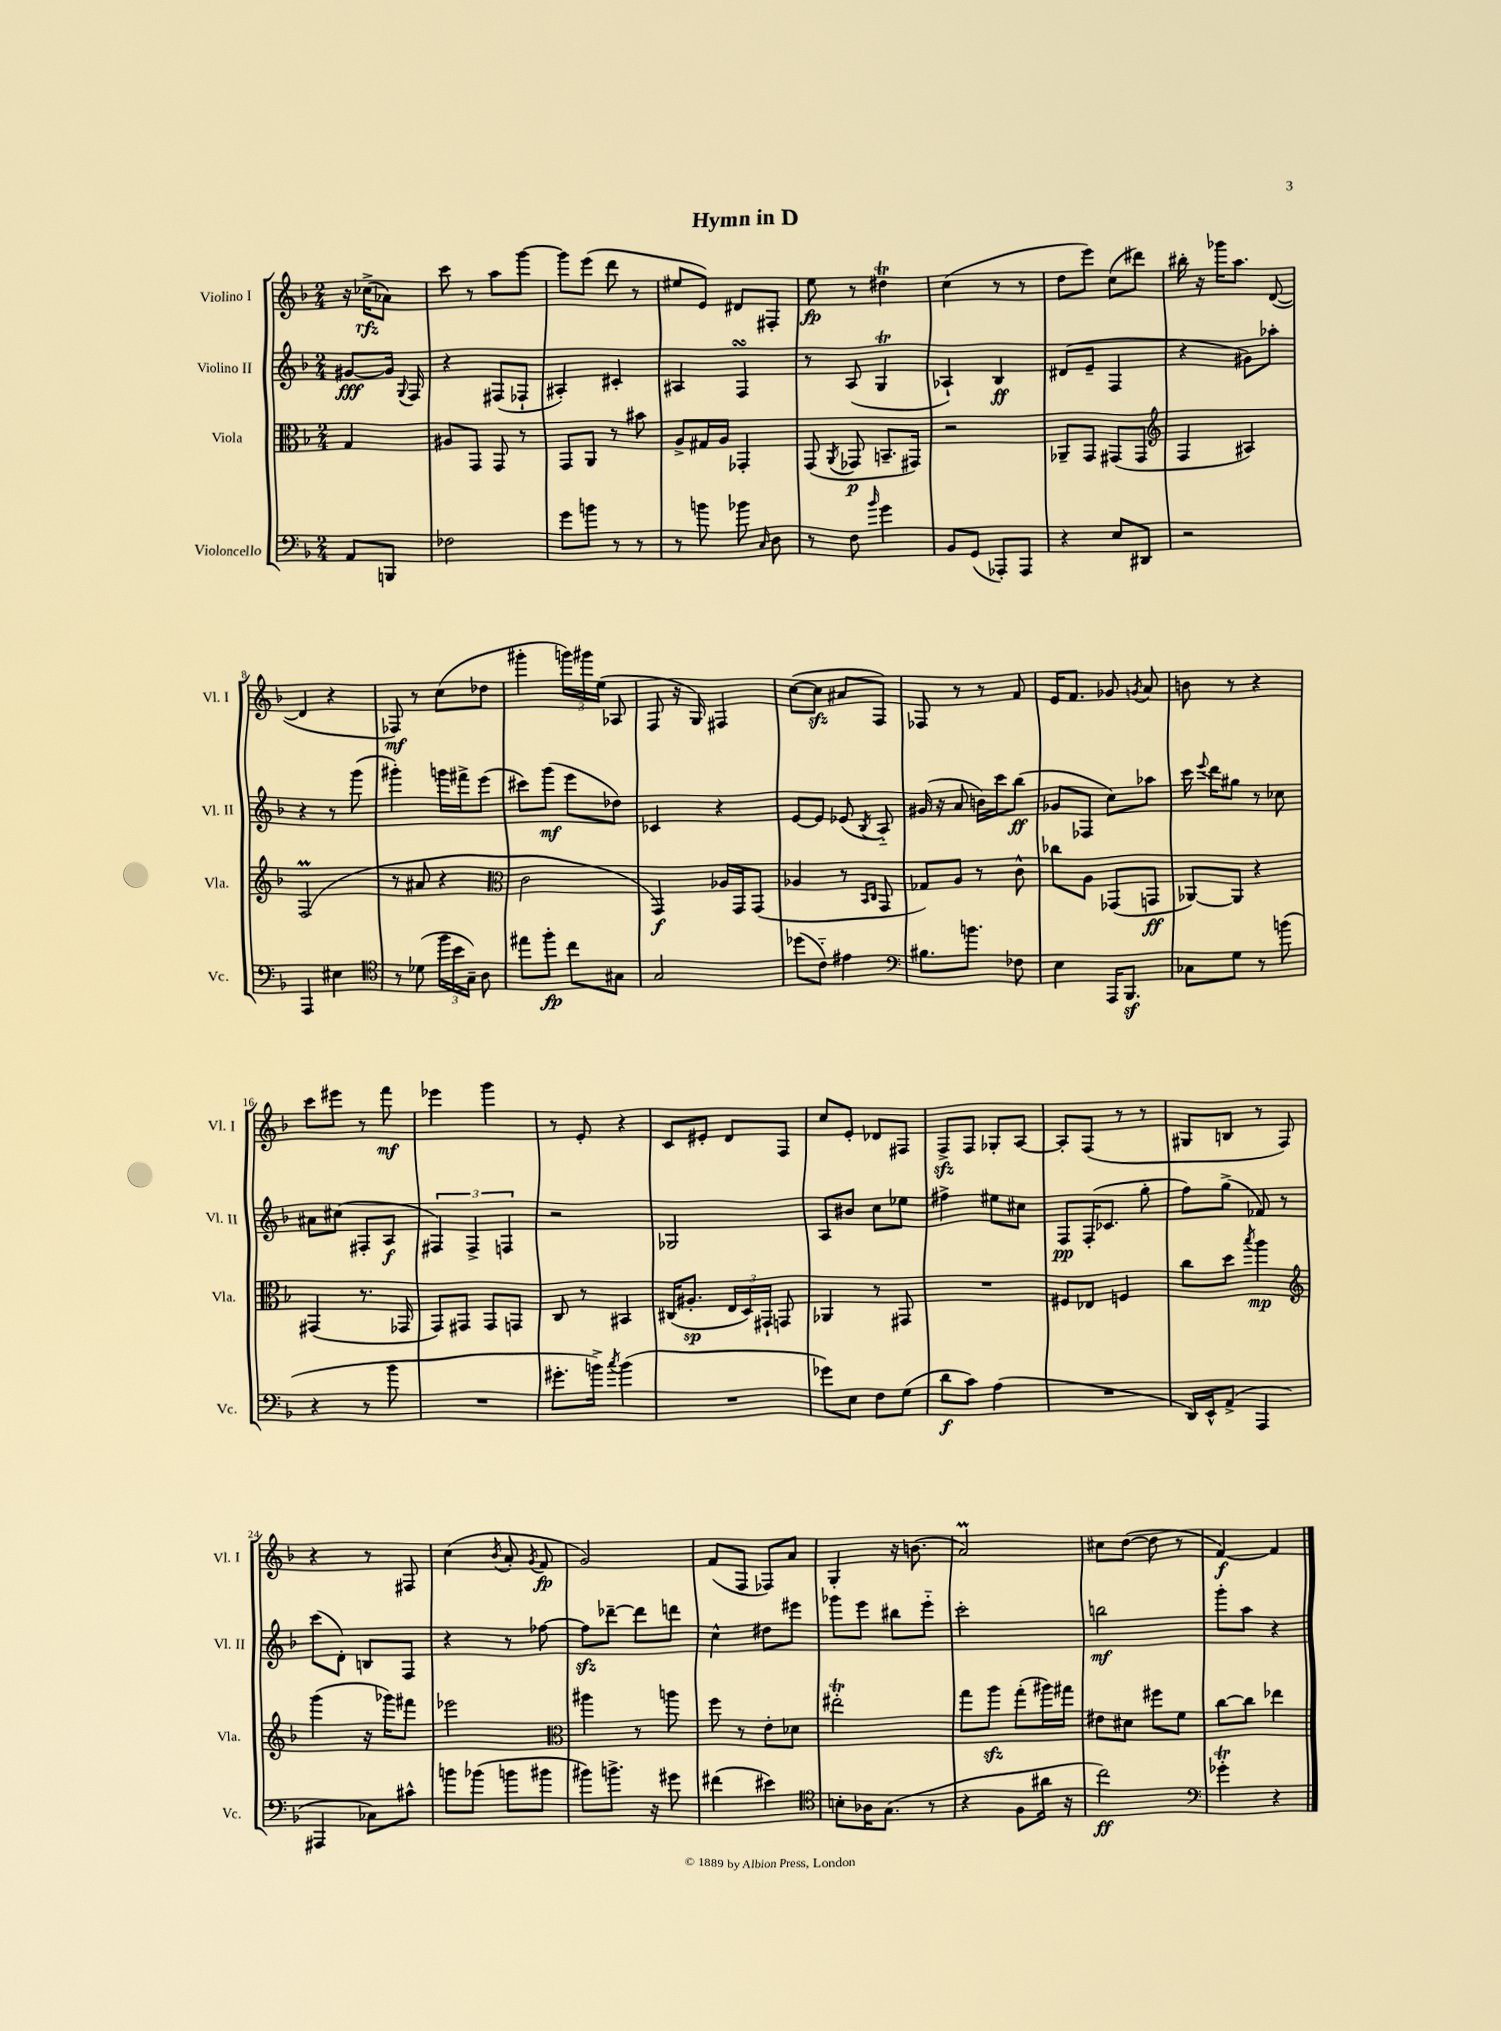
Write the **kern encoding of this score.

**kern	**kern	**kern	**kern
*staff4	*staff3	*staff2	*staff1
*clefF4	*clefC3	*clefG2	*clefG2
*k[b-]	*k[b-]	*k[b-]	*k[b-]
*M2/4	*M2/4	*M2/4	*M2/4
8AA/L	4G/	[8g#/L	16r
.	.	.	(16cc-^\LK
8BBB/J	.	16g#/]Jk	8a-\J)
.	.	8qqG/	.
.	.	16F/	.
=	=	=	=
2F-\	8A#/L	4r	8ccc\
.	8GG/J	.	8r
.	8GG/	(8F#/L	8aa\L
.	8r	8F-`/J	[8ggg\J
=	=	=	=
8g\L	8GG/L	4A#'/)	8ggg\]L
8b\J	8AA/J	.	(8eee\J
8r	8r	4c#'/	8ddd\
8r	8b#\	.	8r
=	=	=	=
8r	8A^/L	4A#/	8ee#/L
8b\	16G#/L	.	8e/J)
.	16A/JJ	.	.
8b-\	4GG-'/	4F/	8d#/L
16qqC/	.	.	.
8D\	.	.	8F#'/J
=	=	=	=
8r	(8GG/	8r	8ee\
.	8qAA/	.	.
8F\	8GG-/	(8A/	8r
16qqb-/	.	.	.
4g\	8.BB~/L	4G/	4dd#\
.	16GG#/Jk)	.	.
=	=	=	=
8BB-/L	2r	4A-`/)	(4cc\
(8GG/J	.	.	.
8AAA-'/L)	.	4B-/	8r
8AAA-/J	.	.	8r
=	=	=	=
4r	8AA-~/L	(8d#/L	8dd\L
.	8GG/J	8e~/J	8eee\J)
8E/L	(8GG#/L	4F/	(8cc\L
8DD#/J	8GG#/J	.	8ddd#\J)
=	=	=	=
*	*clefG2	*	*
2r	4F/	4r	16bb#'\
.	.	.	16r
.	.	.	16ggg-\LK
.	.	.	8.aa\J
.	4A#/)	8g#\L)	.
.	.	8aa-'\J	([8d/
=	=	=	=
4AAA/	(2F/	4r	4d/]
4E#\	.	8r	4r
.	.	(8ggg\	.
=	=	=	=
*clefC4	*	*	*
8r	8r	4ggg#'\)	8F-/)
(8d-\	8a#/	.	8r
24ff\LL	4r	16ggg\LL	(8cc\L
24b-\	.	.	.
.	.	16fff#^\J	.
24G~\JJ)	.	.	.
8A\	.	(8eee\J	8dd-\J
=	=	=	=
*	*clefC3	*	*
8ee#\L	2c\	8ccc#\L)	4ggg#'\
8ff'\J	.	(8ggg\J	.
8cc\L	.	8eee\L	24ggg\LL)
.	.	.	24ggg#\
.	.	.	(24ee\JJ
8G#\J	.	8dd-\J)	8A-/
=	=	=	=
2G/	4GG/)	4c-/	8F/
.	.	.	16r
.	.	.	16G/)
.	16A-/LL	4r	4F#/
.	16GG/J	.	.
.	(8GG/J	.	.
=	=	=	=
(8dd-\L	4A-/	[8e/L	([8cc\L
8c'~\J)	.	8e/]J	8cc\]J
4e#\	8r	(8e-/	8a#/L
.	16qqBB-/LL	.	.
.	16qqC/JJ	8qB-/	.
.	8GG/	8A'~/)	8F/J)
=	=	=	=
*clefF4	*	*	*
8.B#\L	8G-/L)	(16g#/	8F-/
.	.	16r	.
.	8A/J	8a/	8r
8.b\J	.	.	.
.	8r	16b\LL)	8r
.	.	16ccc\J	.
8F-\	8c^^\	(8bb-\J	8f/
=	=	=	=
4E\	8cc-\L	8g-/L	16e/LK
.	.	.	8.f/J
.	8A\J	8F-/J	.
16AAA/LK	(8GG-/L	8cc\L)	8g-/
8.BBB-/J	.	.	.
.	.	.	8qg/
.	8GG/J	8aa-\J	8a/
=	=	=	=
8C-\L	[8AA-/L)	16ccc\	8b\
.	.	8qqeee/	.
.	.	16ddd\LK	.
8G\J	8AA-/]J	8gg#\J	8r
8r	4r	8r	4r
(8b\	.	8cc-\	.
=	=	=	=
4r	(4GG#/	8a#\L	8ccc\L
.	.	(8cc#\J	8eee#\J
8r	8.r	8F#'/L	8r
8b-\	.	8A/J	8fff\
.	16GG-/	.	.
=	=	=	=
2r	8GG/L)	6F#/)	4eee-\
.	8GG#/J	.	.
.	.	6F#^/	.
.	8GG#/L	.	4ggg\
.	.	6F/	.
.	8GG/J	.	.
=	=	=	=
8.g#'\L	8C/	2r	8r
.	8r	.	8e'/
16b^\Jk)	.	.	.
8qcc/	.	.	.
(4b\	4BB#/	.	4r
=	=	=	=
2r	(16C#/LK	2G-/	8c/L
.	8.A#'/J	.	.
.	.	.	8e#'/J
.	24E/LL	.	8d/L
.	24D/)	.	.
.	24GG#`/JJ	.	.
.	8GG/	.	8F/J
=	=	=	=
8g-\L)	4AA-/	8A/L	8cc/L
8E\J	.	8b#/J	8e'/J
8F\L	8r	8cc\L	8d-/L
(8G\J	8GG#/	8ee-\J	8F#/J
=	=	=	=
8d\L	2r	4ff#^\	8F^/L
8c\J)	.	.	8F/J
(4A\	.	8ee#\L	8G-'/L
.	.	8cc#\J	[8A/J
=	=	=	=
2r	8F#/L	8F/L	8A'/]L
.	8E-/J	(16F'/K	(8F/J
.	.	8.c-/J	.
.	4F/	.	8r
.	.	8gg'\	8r
=	=	=	=
16DD/LL)	8cc\L	8ff\L)	8G#/L
16EE^^/J	.	.	.
(8AA^/J	8dd\J	(8gg^\J	8B/J
.	8qbb-/	.	.
4AAA/	4aa\	8f-/)	8r
.	.	8r	8F/)
=	=	=	=
*	*clefG2	*	*
4AAA#/	(4ggg\	(8ccc\L	4r
.	.	8d'\J)	.
8C-\L)	16r	8B/L	8r
.	16ggg-\LK)	.	.
8c#^^\J	8fff#\J	8F/J	8F#/
=	=	=	=
8b\L	2eee-\	4r	(4cc\
(8b-\J	.	.	.
.	.	.	8qb-/
8b\L	.	8r	8a'/
.	.	.	8qg/
8b#\J	.	[8ff-\	8f/
=	=	=	=
*	*clefC3	*	*
8b#\L)	4aa#\	8ff-\]L	2g/)
8.b^\J	.	[8ddd-~\J	.
.	8r	8ddd-\]L	.
16r	.	.	.
8g#\	8aa\	8ddd\J	.
=	=	=	=
(4f#\	8ff\	4cc^^\	(8f/L
.	8r	.	8F/J
4e#\)	8e'\L	8dd#\L	8F-/L)
.	8d-\J	8eee#\J	8a/J
=	=	=	=
*clefC4	*	*	*
8B'\L	2ee#'\	8ggg-\L	4G'/
16A-\K	.	8eee\J	.
(8.G\J	.	.	.
.	.	8bb#\L	16r
.	.	.	(8.b\
8r	.	8eee'~\J	.
=	=	=	=
4r	8gg\L	2ccc'\	2a/)
.	8aa\J	.	.
8F\L	(8gg'\L	.	.
16a#\Jk	16aa#\L)	.	.
16r	16gg#\JJ	.	.
=	=	=	=
2cc\)	8e#\L	2bb\	8cc#\L
.	8d#\J	.	([8dd\J
.	8ff#\L	.	8dd\]
.	8f\J	.	8r
=	=	=	=
*clefF4	*	*	*
4g-'\	[8cc\L	8ggg'\L	[4f/)
.	8cc\]J	8aa\J	.
4r	4ee-\	4r	4f/]
==	==	==	==
*-	*-	*-	*-
